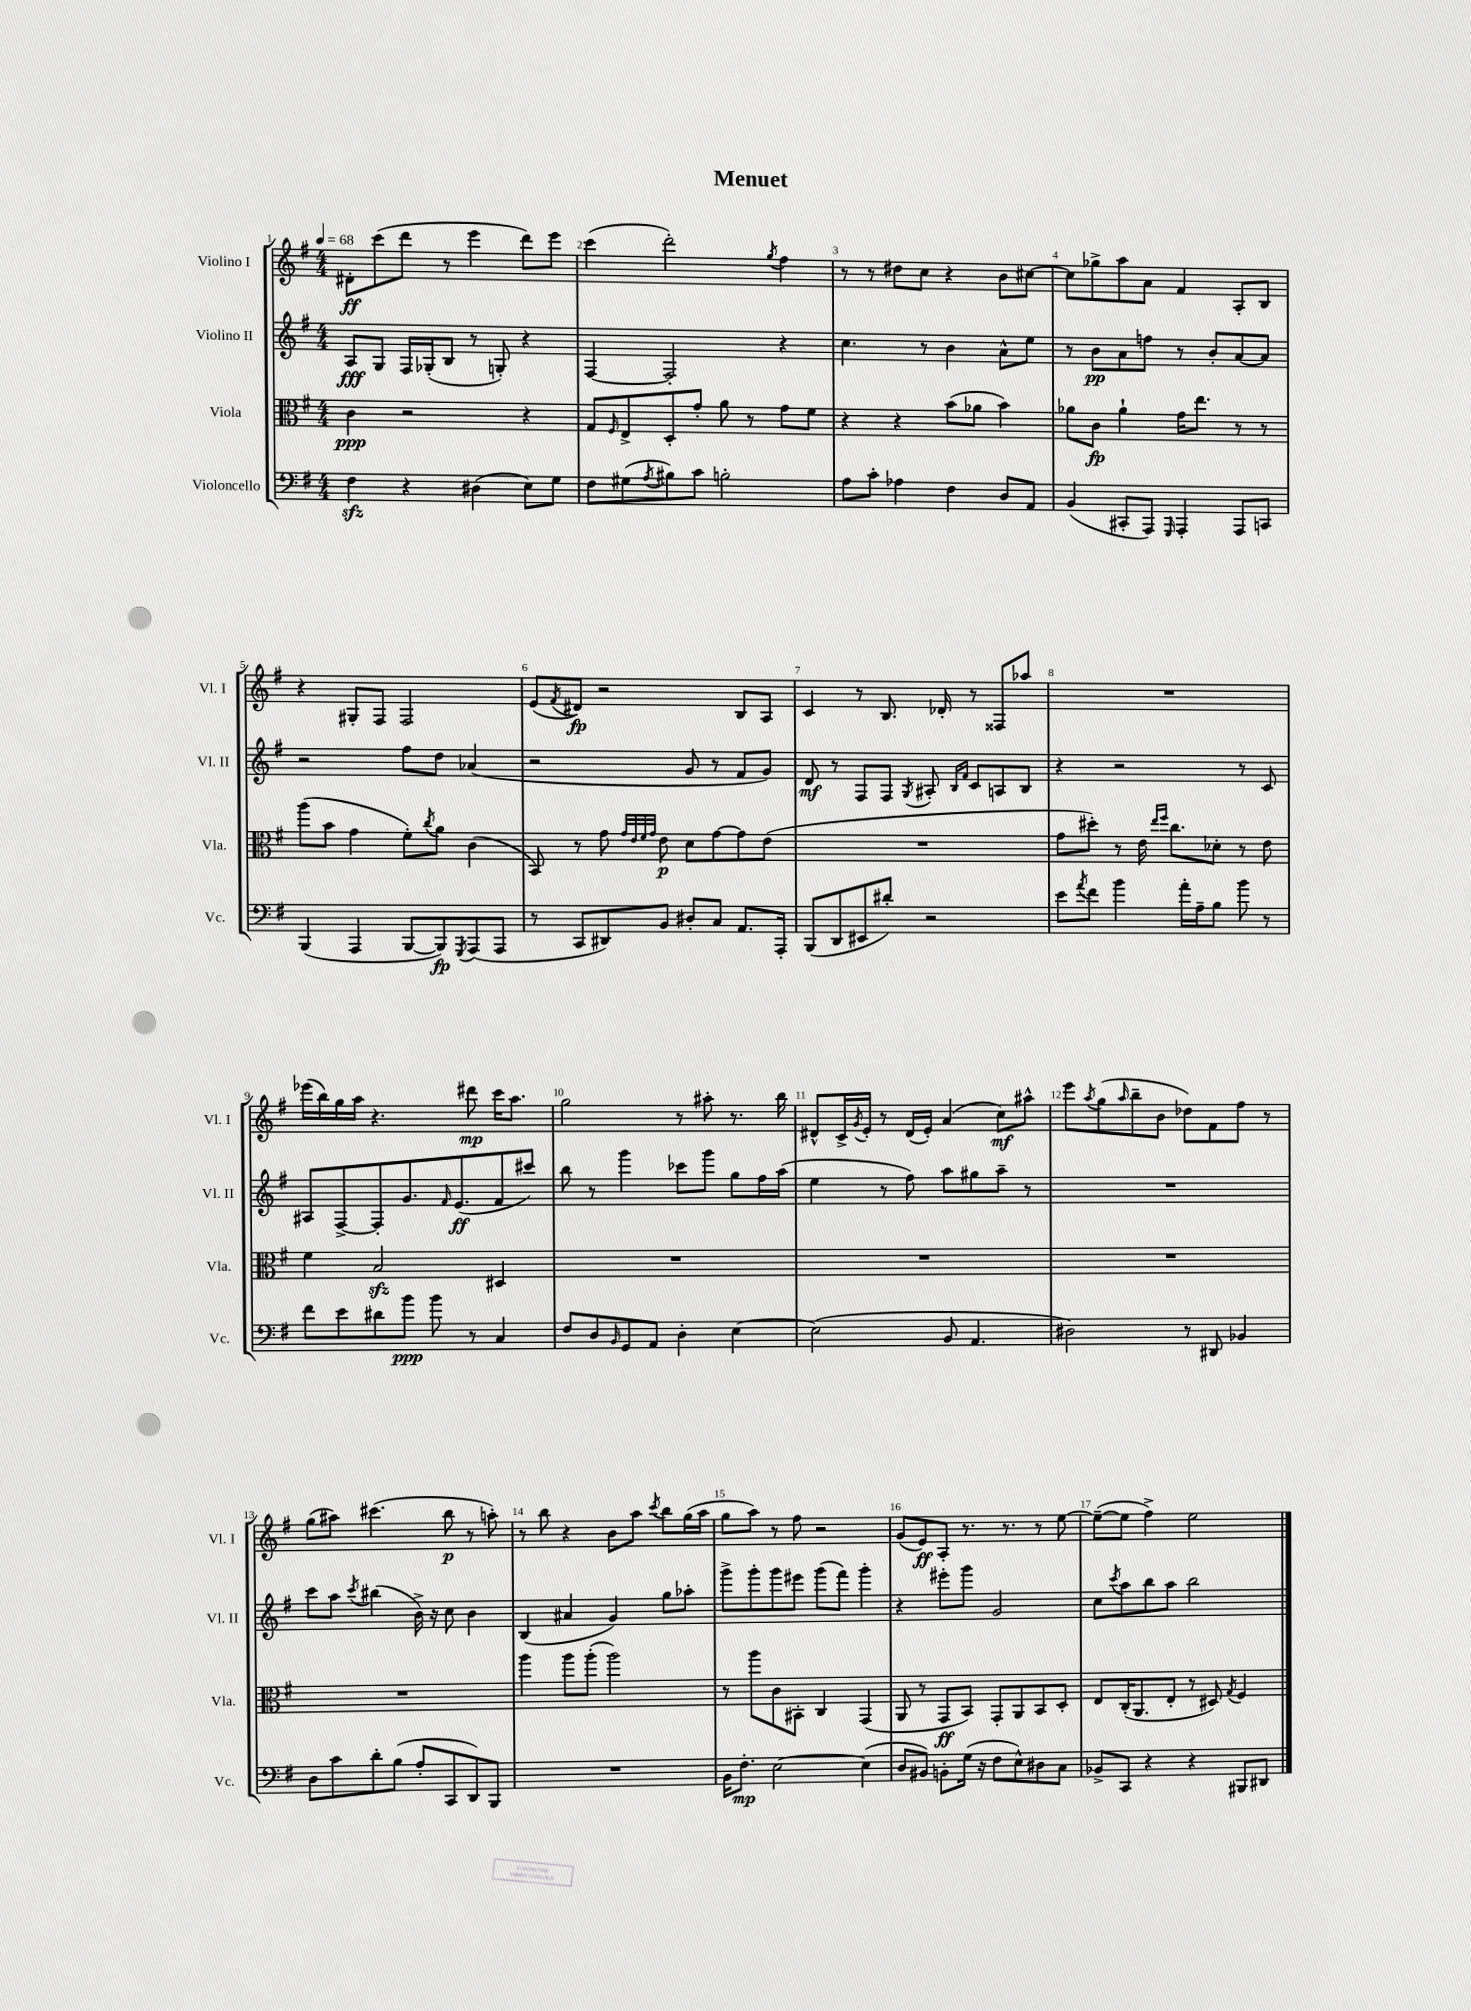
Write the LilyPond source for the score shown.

\header { title = "Menuet" }
<<
\new StaffGroup <<
\new Staff = "s0" \with { instrumentName = "Violino I" shortInstrumentName = "Vl. I" } {
    \clef treble \key g \major \numericTimeSignature \time 4/4 \tempo 4 = 68
    dis'8-.\ff c'''8( d'''8 r8 e'''4 d'''8) e'''8 |
    c'''4( d'''2-.) \acciaccatura { g''8 } fis''4 |
    r8 r8 dis''8 c''8 r4 b'8 cis''8~ |
    cis''8 ges''8-> a''8 a'8 fis'4 a8-. b8 |
    r4 gis8-. fis8 fis2 |
    e'8( \acciaccatura { fis'8 } dis'8\fp) r2 b8 a8 |
    c'4 r8 b8. des'16-. r8 fisis8 aes''8 |
    R1 |
    ees'''16( b''16) g''16 a''16 r4. dis'''8\mp c'''16 a''8. |
    g''2 r8 ais''8-. r8. b''16 |
    dis'8-^ c'16-> \acciaccatura { g'8 } e'16-. r8 dis'16( e'16-.) a'4( c''8\mf) ais''8-^ |
    e'''8 \acciaccatura { a''8 } g''8( \grace { a''16 } b''8-- b'8 des''8) fis'8 fis''8 r8 |
    g''8( ais''8) cis'''4.( b''8\p r8 a''8-.) |
    r8 b''8 r4 b'8 a''8 \acciaccatura { c'''8 } b''8 g''16( a''16 |
    g''8 a''8) r8 fis''8 r2 |
    g'8( e'8\ff) a8-. r8. r8. r8 e''8~ |
    e''8~--( e''8 fis''4->) e''2 \bar "|." |
}
\new Staff = "s1" \with { instrumentName = "Violino II" shortInstrumentName = "Vl. II" } {
    \clef treble \key g \major \numericTimeSignature \time 4/4
    a8\fff g8 fis16 ges16-.( b8 r8 g8-.) r4 |
    fis4~ fis2-. r4 |
    c''4. r8 b'4 a'8-^ e''8 |
    r8 b'8\pp a'8 f''8 r8 b'8-. a'8~ a'8 |
    r2 fis''8 d''8 aes'4( |
    r2 g'8 r8 fis'8 g'8) |
    d'8\mf r8 fis8 fis8 \acciaccatura { g8 } ais8-. \grace { b16 fis'16 } c'8 a8 b8 |
    r4 r2 r8 c'8 |
    ais8 fis8~-> fis8-. g'8. \grace { fis'16 } e'8.\ff( fis'8 cis'''8) |
    b''8 r8 g'''4 ces'''8 g'''8 g''8 fis''16 a''16( |
    e''4 r8 fis''8) a''8 gis''8 a''8-- r8 |
    R1 |
    c'''8 a''8 \acciaccatura { c'''8 } bis''4( b'16->) r16 c''8 b'4 |
    b4( ais'4 g'4) g''8 aes''8-. |
    g'''8-> g'''8-. g'''8 eis'''8 g'''8( fis'''8) g'''4-. |
    r4 eis'''8-. g'''8 g'2 |
    c''8 \acciaccatura { c'''8 } a''8 b''8 a''8 b''2 \bar "|." |
}
\new Staff = "s2" \with { instrumentName = "Viola" shortInstrumentName = "Vla." } {
    \clef alto \key g \major \numericTimeSignature \time 4/4
    c'4\ppp r2 r4 |
    g8 \grace { fis16 } e8-> d8-. g'8-. a'8 r8 g'8 fis'8 |
    r4 r4 b'8( aes'8 b'4) |
    aes'8 c'8\fp aes'4-! g'16 e''8. r8 r8 |
    a''8( b'8 g'4 fis'8-.) \acciaccatura { c''8 } a'8 c'4( |
    b,8) r8 g'8 \grace { g'32 e'32 fis'32 g'32 } e'8\p d'8 g'8~ g'8 e'8( |
    R1 |
    g'8 dis''8-.) r8 e'16 \grace { e''16 fis''16 } c''8. des'8-. r8 e'8 |
    fis'4 b2\sfz dis4 |
    R1 |
    R1 |
    R1 |
    R1 |
    a''4 a''8 a''8-.( a''2) |
    r8 a''8 c'8 bis,8-. c4 g,4( |
    a,8 r8 g,8\ff b,8) g,8-. a,8 b,8 d8-. |
    e8 c16-.( a,8. e8-. r8 dis8) \acciaccatura { g8 } fis4 \bar "|." |
}
\new Staff = "s3" \with { instrumentName = "Violoncello" shortInstrumentName = "Vc." } {
    \clef bass \key g \major \numericTimeSignature \time 4/4
    fis4\sfz r4 dis4( e8) g8 |
    fis8 gis8( \acciaccatura { a8 } bis8) c'8 b2-. |
    a8 c'8-. aes4 fis4 d8 a,8 |
    b,4( cis,8-. a,,8) \grace { g,,16 } a,,4-. a,,8 c,8 |
    b,,4( a,,4 b,,8~ b,,8\fp) \acciaccatura { g,,8 } a,,8( a,,8 |
    r8 c,8 dis,8) b,8 dis8-. c8 a,8. a,,16-. |
    b,,8( d,8 eis,8 dis'8-.) r2 |
    e'8 \acciaccatura { a'8 } fis'8 b'4 a'16-. a16-- b8 b'8 r8 |
    fis'8 e'8 dis'8 b'8\ppp b'8 r8 c4 |
    fis8 d8 \grace { b,16 } g,8 a,8 d4-. e4~ |
    e2( b,8 a,4. |
    dis2) r8 dis,8 bes,4 |
    d8 c'8 d'8-. b8( a8-. c,8 d,8) b,,8 |
    R1 |
    b,16 fis8.-.\mp e2~ e4( |
    d8 bis,8) b,8-. g16( r16 fis8 e8-^) dis8 c8 |
    bes,8-> c,8 r4 r4 bis,,8 dis,8 \bar "|." |
}
>>
>>
\layout { \context { \Score \override BarNumber.break-visibility = ##(#f #t #t) barNumberVisibility = #all-bar-numbers-visible } }
